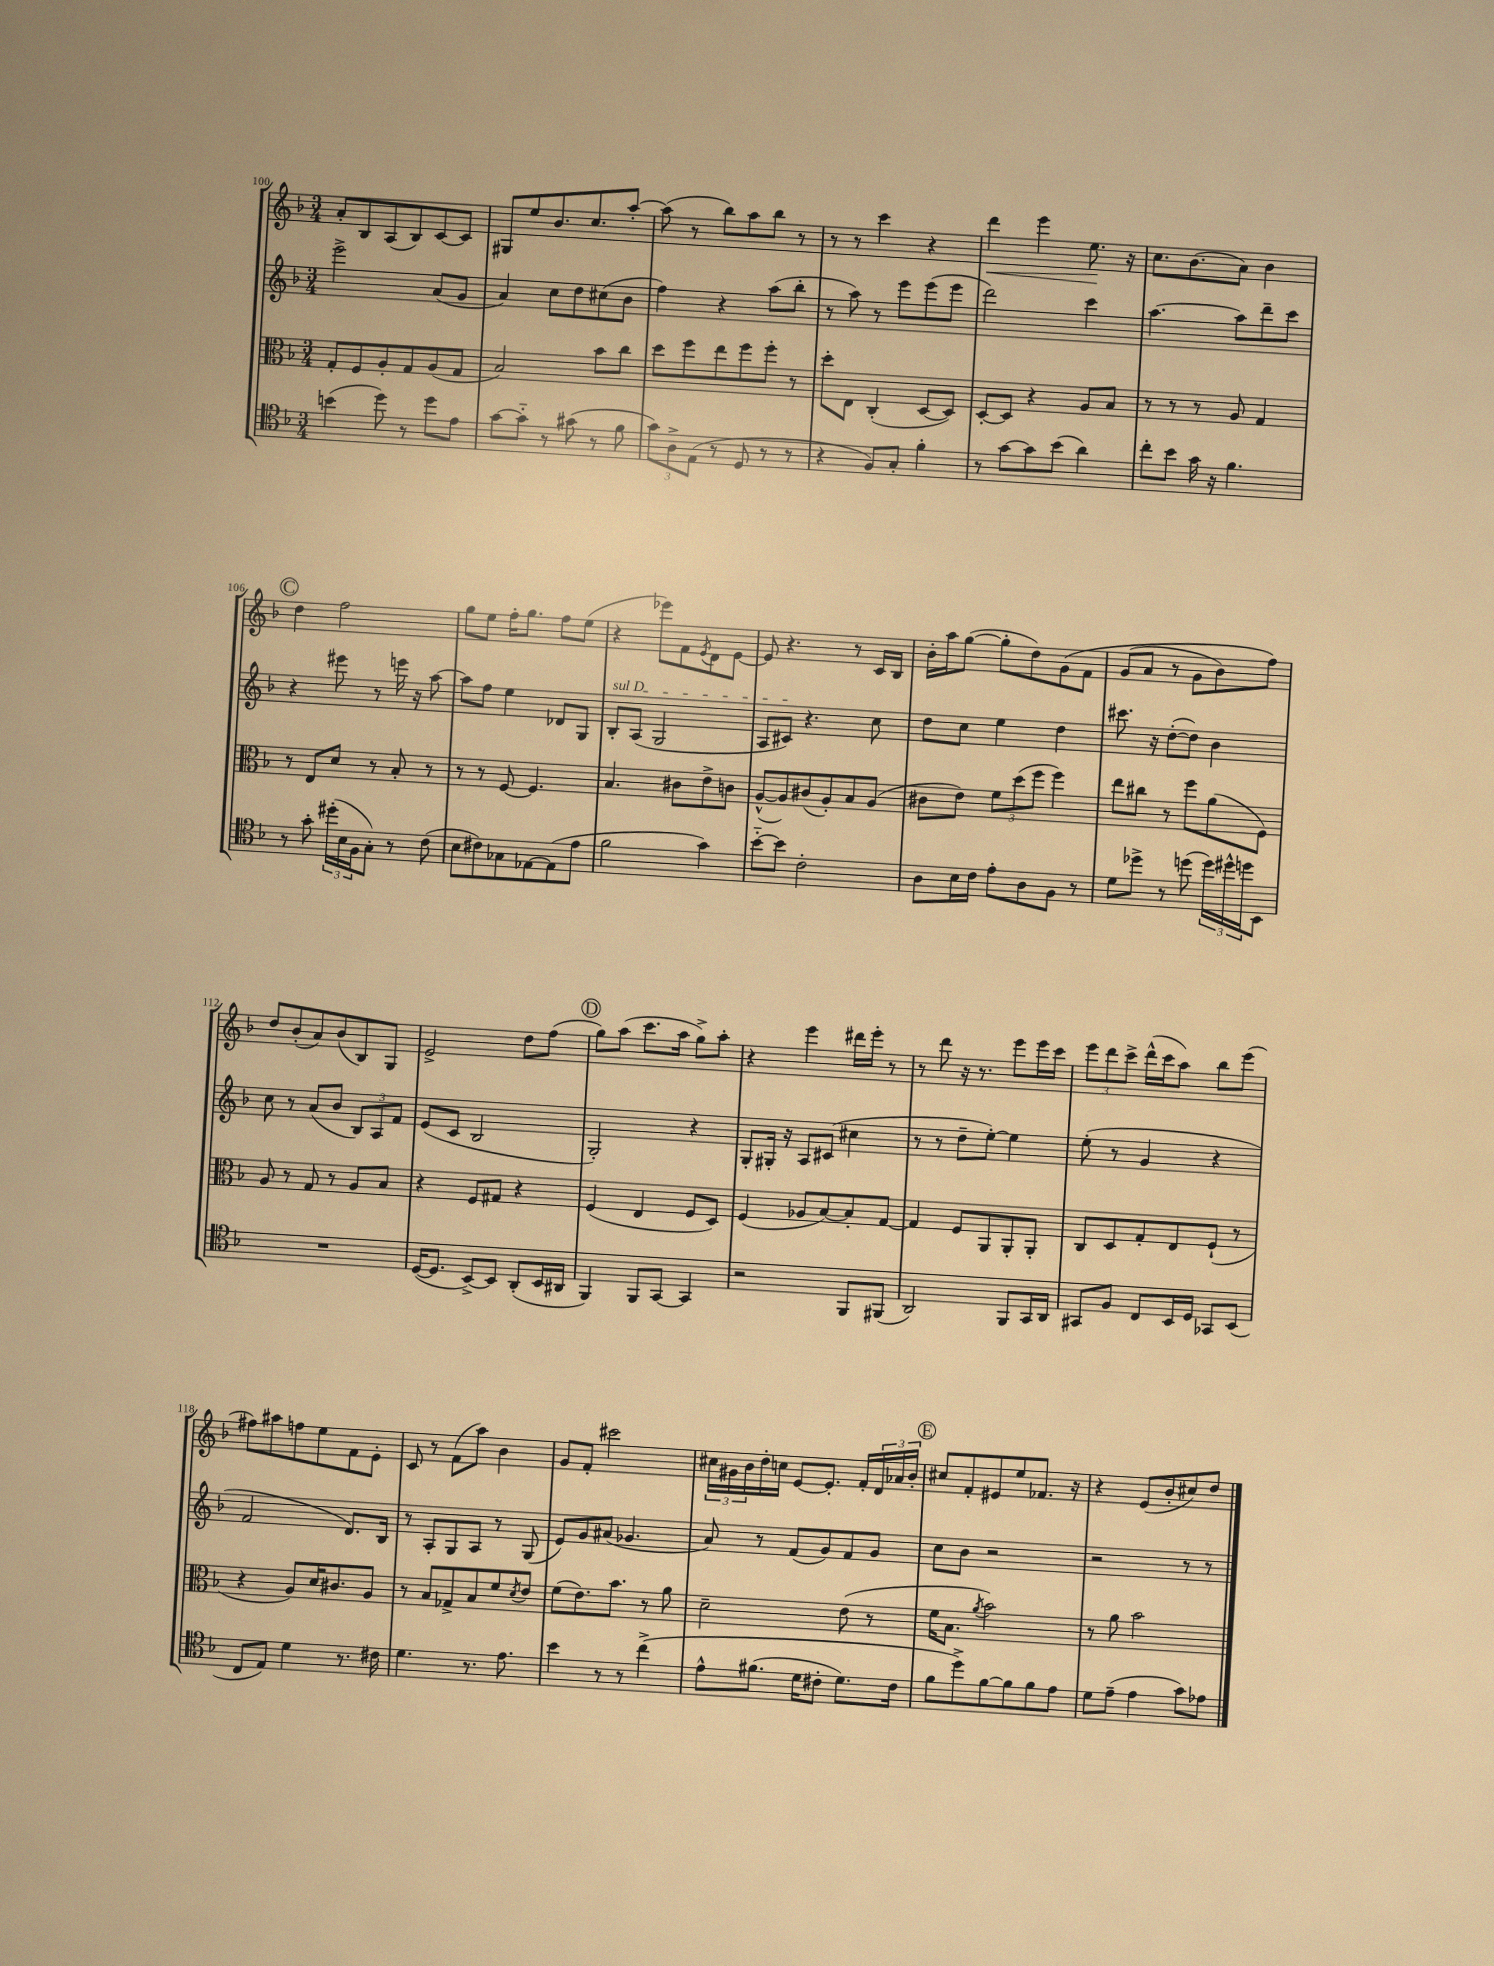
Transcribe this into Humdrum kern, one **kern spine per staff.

**kern	**kern	**kern	**kern
*staff4	*staff3	*staff2	*staff1
*clefC4	*clefC3	*clefG2	*clefG2
*k[b-]	*k[b-]	*k[b-]	*k[b-]
*M3/4	*M3/4	*M3/4	*M3/4
(4b\	8G'/L	2eee^\	8a'/L
.	8F/	.	8B-/
8dd\)	8A'/	.	(8A/
8r	8G/	.	8B-/)
8dd\L	(8A/	(8a/L	[8c/
8e\J	8G/J	8g/J	8c/]J
=	=	=	=
[8g\L	2B-/)	4a/)	8G#/L
8g'~\]J	.	.	8ee/
8r	.	8cc\L	8.b-/
(8g#\	.	8dd\	.
.	.	.	8.cc/
8r	8b-\L	(8cc#\	.
8f\	8cc\J	8b-\J	[8aa'/J
=	=	=	=
12g\L)	8dd\L	4ff\)	(8aa\]
12A^\	.	.	.
.	8ff\	.	8r
(12E\J	.	.	.
8r	8ee\	4r	8bb-\L)
8D/	8ff\	.	8aa\
8r	8ff'\J	(8aa\L	8bb-\J
8r	8r	8bb-'\J	8r
=	=	=	=
4r	8dd'\L	8r	8r
.	8E\J	8aa\)	8r
8F/L)	(4C'/	8r	4ccc\
8G'/J	.	8eee\L	.
4f'\	[8D/L	(8eee\	4r
.	8D/]J)	8eee\J	.
=	=	=	=
8r	[8D'/L	2ddd\)	4ddd\
[8g\L	8D/]J	.	.
8g\]	4r	.	4eee\
(8b-\J	.	.	.
4a\)	8A/L	4ccc\	8.ee\
.	8B-/J	.	.
.	.	.	16r
=	=	=	=
8cc'\L	8r	[4.aa\	8.cc\L
8b-\J	8r	.	.
.	.	.	(8.b-\
16g\	8r	.	.
16r	.	.	.
4.f\	8A/	8aa\]L	8a\J)
.	4G/	8ddd~\	4b-\
.	.	8ccc\J	.
=	=	=	=
8r	8r	4r	4dd\
8g'\	8E/L	.	.
(24dd#'\LL	8d/J	8eee#\	2ff\
24B-\	.	.	.
24F\J	.	.	.
8G'\J)	8r	8r	.
8r	8B-'/	16eee\	.
.	.	16r	.
(8c\	8r	[8aa\	.
=	=	=	=
8B-\L	8r	8aa\]L	8gg\L
8c#\)	8r	8ff\J	8ee\J
8G-\	[8F/	4ee\	16ff'\LK
.	.	.	8.gg\J
[8E-\	4.F/]	.	.
(8E-\]	.	8d-/L	8ff\L
8e\J	.	8G/J	(8ee\J
=	=	=	=
2f\	4.B-/	8B-'/L	4r
.	.	(8A/J	.
.	.	2G/	8eee-\L)
.	8c#\L	.	8f\
.	.	.	8qe/
4g\)	8e^\	.	8d\
.	8c\J	.	[8e\J
=	=	=	=
[8b-'~\L	([8A^^/L	8A/L	8e/]
8b-\]J	8A/])	8c#/J)	4.r
2c'\	(8c#/	4.r	.
.	8A'/)	.	.
.	8B-/	.	8r
.	(8A/J	8cc\	16c/LL
.	.	.	16B-/JJ
=	=	=	=
8A\L	8c#\L	8dd\L	16b-'\LL
.	.	.	16aa\J
16B-\L	8e\J)	8cc\J	([8gg\J
16c\JJ	.	.	.
8e'\L	12f\L	4ee\	8gg'\]L
.	(12dd\	.	.
8A\	.	.	8dd\)
.	12ff\J	.	.
8F\J	4ff\)	4dd\	&(8g\
8r	.	.	8f\J
=	=	=	=
8d\L	8ee\L	8.ccc#\	(8g/L
8dd-^\J	8cc#\J	.	8a/J
.	.	16r	.
8r	8r	([8dd'\L	8r
(8dd\	8ff\L	8dd\]J)	8g\L
24dd\LL)	(8a\	4b-\	8b-\)
24dd#^^\	.	.	.
24dd\J	.	.	.
8BB-\J	8F\J)	.	8ff\J&)
=	=	=	=
2.r	8A/	8cc\	8dd/L
.	8r	8r	(8b-'/
.	8G/	(8a/L	8a/)
.	8r	8b-/J	(8b-/
.	8A/L	12B-/L)	8B-/)
.	.	12A/	.
.	8B-/J	.	8G/J
.	.	12f/J	.
=	=	=	=
([16D/LK	4r	(8e/L	2e^/
8.D/]J	.	.	.
.	.	8c/J	.
[8BB-^/L)	8F/L	2B-/	.
8BB-/]J	8G#/J	.	.
(8AA'/L	4r	.	8dd\L
16BB-/L	.	.	(8ff\J
16AA#/JJ	.	.	.
=	=	=	=
4FF/)	(4F/	2G'/)	8gg\L)
.	.	.	(8aa\J
8FF/L	4E/	.	8.ccc\L
[8GG/J	.	.	.
.	.	.	16aa\Jk
4GG/]	8F/L	4r	8gg^\L)
.	8D/J)	.	8aa'\J
=	=	=	=
2r	(4F/	8G'/L	4r
.	.	16G#'/Jk	.
.	.	16r	.
.	8A-/L	8A/L	4eee\
.	[8B-/)	(8c#/J	.
8FF/L	8B-'/]	4cc#\	16ddd#\LL
.	.	.	16eee'\JJ
(8FF#/J	[8G/J	.	8r
=	=	=	=
2AA/)	4G/]	8r	8r
.	.	8r	8ddd\
.	8F/L	8dd~\L	16r
.	.	.	8.r
.	8AA/	[8ee'\J)	.
8FF/L	8AA'/	4ee\]	8eee\L
16GG/L	8AA'/J	.	16eee\L
16AA/JJ	.	.	16ccc\JJ
=	=	=	=
8GG#/L	8C/L	(8ee'\	12eee\L
.	.	.	12ddd\
8F/J	8D/	8r	.
.	.	.	12ccc^\J
8C/L	8G'/	4g/	(16ddd^^\LL
.	.	.	16ccc\J
16BB-/L	8E/	.	8aa\J)
16D/JJ	.	.	.
8GG-/L	(8F`/J	4r	8bb-\L
(8BB-/J	8r	.	(8eee\J
=	=	=	=
8C/L	4r	2f/	8ff#\L)
8E/J)	.	.	8aa#\
4d\	8A/L)	.	8ff\
.	16d/K	.	8ee\
.	8.c#/	.	.
8.r	.	8.d/L)	8f\
.	8A/J	.	8e'\J
16c#\	.	16B-/Jk	.
=	=	=	=
4.d\	8r	8r	8c/
.	8B-/L	8A'/L	8r
.	8G-^/	8G/	(8f\L
8.r	8B-/	8A/J	8aa\J)
.	8f/	8r	4b-\
8.e\	.	.	.
.	8qd/	.	.
.	8e/J	(8G/	.
=	=	=	=
4b-\	(8f\L	8e/L)	8g/L
.	8.e\)	8g/	8f'/J
8r	.	(8a#/J	2ccc#\
.	8.b-\J	.	.
8r	.	4.g-/	.
&(4cc^\	8r	.	.
.	8a\	.	.
=	=	=	=
8e^^\L	2d~\	8a/)	24cc#\LL
.	.	.	24g#\
.	.	.	24b-\
(8.f#\J	.	8r	16dd'\
.	.	.	16cc\JJ
.	.	(8f/L	[8e/L
16d\LK	.	.	.
8c#'\J	.	8g/)	8.e'/]J
8.d\L)	(8e\	8f/	.
.	.	.	16f'/LL
.	8r	8g/J	24d/
.	.	.	24a-/
16c#\Jk	.	.	.
.	.	.	24b-'/JJ
=	=	=	=
8f\L	16f\LK	8cc\L	8cc#/L
.	8.B-\J	.	.
8dd^\&)	.	8b-\J	8f'/
.	8qa/	.	.
[8f\	2b-\)	2r	8e#/
8f\]	.	.	8ee/
8f\	.	.	8.f-/J
8e\J	.	.	.
.	.	.	16r
=	=	=	=
8d\L	8r	2r	4r
(8e~\J	8a\	.	.
4e\	2b-\	.	(8e/L
.	.	.	8b-'/
8g\L)	.	8r	8cc#/)
8e-\J	.	8r	8dd/J
==	==	==	==
*-	*-	*-	*-
